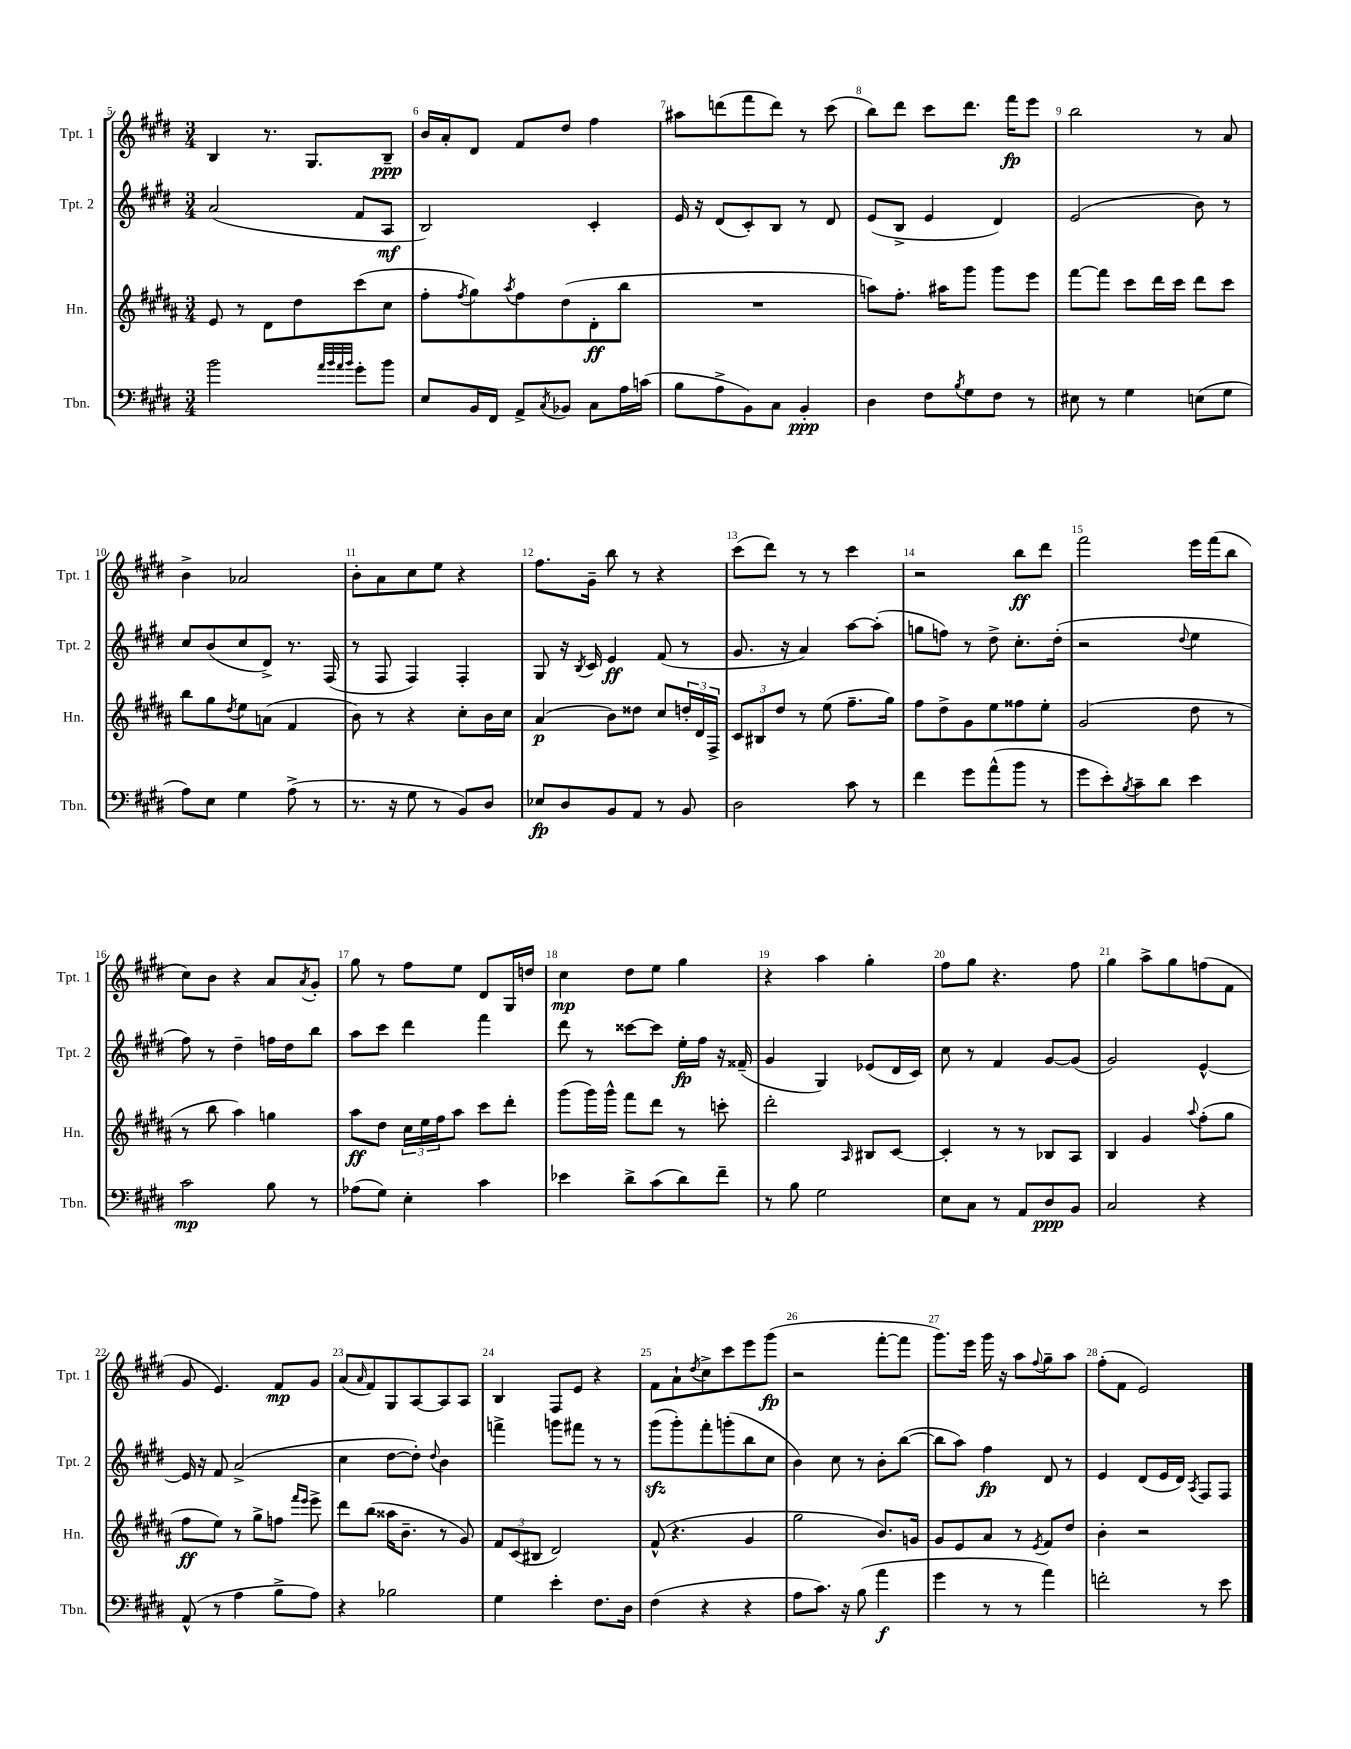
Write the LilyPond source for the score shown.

<<
\new StaffGroup <<
\new Staff = "s0" \with { instrumentName = "Tpt. 1" shortInstrumentName = "Tpt. 1" } {
    \clef treble \key e \major \numericTimeSignature \time 3/4
    b4 r8. gis8. b8--\ppp |
    b'16 a'16-. dis'8 fis'8 dis''8 fis''4 |
    ais''8 d'''8( fis'''8 d'''8) r8 cis'''8( |
    b''8) dis'''8 cis'''8 dis'''8. fis'''16\fp e'''8 |
    b''2 r8 a'8 |
    b'4-> aes'2 |
    b'8-. a'8 cis''8 e''8 r4 |
    fis''8. gis'16-- b''8 r8 r4 |
    cis'''8( dis'''8) r8 r8 cis'''4 |
    r2 b''8\ff dis'''8 |
    fis'''2 e'''16 fis'''16( b''8 |
    cis''8) b'8 r4 a'8 \acciaccatura { a'8 } gis'8-. |
    gis''8 r8 fis''8 e''8 dis'8 gis16 d''16 |
    cis''4\mp dis''8 e''8 gis''4 |
    r4 a''4 gis''4-. |
    fis''8 gis''8 r4. fis''8 |
    gis''4 a''8-> gis''8 f''8( fis'8 |
    gis'8 e'4.) fis'8\mp gis'8 |
    a'8( \grace { a'16 } fis'8) gis8 a8~ a8 a8 |
    b4 fis8 e'8 r4 |
    fis'8 a'8-! \acciaccatura { dis''8 } cis''8-> cis'''8 e'''8 gis'''8\fp( |
    r2 fis'''8~-. fis'''8 |
    gis'''8.) e'''16 gis'''16 r16 a''8 \appoggiatura { fis''8 } gis''8-- a''8 |
    fis''8-.( fis'8 e'2) \bar "|." |
}
\new Staff = "s1" \with { instrumentName = "Tpt. 2" shortInstrumentName = "Tpt. 2" } {
    \clef treble \key e \major \numericTimeSignature \time 3/4
    a'2( fis'8 a8\mf |
    b2) cis'4-. |
    e'16 r16 dis'8( cis'8-.) b8 r8 dis'8 |
    e'8( b8-> e'4 dis'4) |
    e'2( b'8) r8 |
    cis''8 b'8( cis''8 dis'8->) r8. fis16( |
    r8 fis8 fis4) fis4-. |
    gis8 r16 \acciaccatura { b8 } cis'16 e'4\ff fis'8( r8 |
    gis'8. r16 a'4) a''8~ a''8-.( |
    g''8 f''8) r8 dis''8-> cis''8.-. dis''16-.( |
    r2 \appoggiatura { dis''8 } e''4 |
    fis''8) r8 dis''4-- f''16 dis''16 b''8 |
    a''8 cis'''8 dis'''4 fis'''4 |
    dis'''8 r8 cisis'''8~ cisis'''8 e''16-.\fp fis''16 r16 fisis'16--( |
    gis'4 gis4) ees'8( dis'16 cis'16) |
    cis''8 r8 fis'4 gis'8~ gis'8( |
    gis'2) e'4~-^ |
    e'16 r16 fis'8 a'2->( |
    cis''4 dis''8~ dis''8-.) \appoggiatura { dis''8 } b'4 |
    f'''4-> g'''8 fis'''8 r8 r8 |
    gis'''8\sfz( gis'''8-.) fis'''8-. g'''8-.( b''8 cis''8 |
    b'4) cis''8 r8 b'8-. b''8~( |
    b''8 a''8) fis''4\fp dis'8 r8 |
    e'4 dis'8( e'16 dis'16) \acciaccatura { a8 } fis8 fis8 \bar "|." |
}
\new Staff = "s2" \with { instrumentName = "Hn." shortInstrumentName = "Hn." } {
    \clef treble \key b \major \numericTimeSignature \time 3/4
    e'8 r8 dis'8 dis''8 cis'''8( cis''8 |
    fis''8-. \acciaccatura { fis''8 } gis''8) \acciaccatura { ais''8 } fis''8 dis''8( dis'8-.\ff b''8 |
    R2. |
    a''8) fis''8.-. ais''16 gis'''8 gis'''8 e'''8 |
    fis'''8~ fis'''8 cis'''8 dis'''16 cis'''16 dis'''8 cis'''8 |
    b''8 gis''8 \acciaccatura { dis''8 } e''8 a'8( fis'4 |
    b'8) r8 r4 cis''8-. b'16 cis''16 |
    ais'4\p( b'8) disis''8 cis''8 \tuplet 3/2 { d''16-. dis'16 fis16-> } |
    \tuplet 3/2 { cis'8 bis8 dis''8 } r8 e''8( fis''8.-- gis''16) |
    fis''8 dis''8-> gis'8 e''8 fisis''8 e''8-. |
    gis'2( dis''8 r8 |
    r8 b''8 ais''4) g''4 |
    ais''8\ff dis''8 \tuplet 3/2 { cis''16 e''16 fis''16 } ais''8 cis'''8 dis'''8-. |
    gis'''8( gis'''16) gis'''16-^ fis'''8 dis'''8 r8 c'''8-. |
    dis'''2-. \grace { ais16 } bis8 cis'8~ |
    cis'4-. r8 r8 bes8 ais8 |
    b4 gis'4 \appoggiatura { ais''8 } fis''8-.( gis''8 |
    fis''8\ff e''8) r8 gis''8-> f''8 \grace { fis'''16 e'''16 } e'''8-> |
    dis'''8 b''8( aisis''16 b'8.-- r8 gis'8) |
    \tuplet 3/2 { fis'8 cis'8( bis8 } dis'2) |
    fis'8-^( r4. gis'4 |
    gis''2 b'8.) g'16 |
    gis'8 e'8 ais'8 r8 \acciaccatura { e'8 } fis'8 dis''8 |
    b'4-. r2 \bar "|." |
}
\new Staff = "s3" \with { instrumentName = "Tbn." shortInstrumentName = "Tbn." } {
    \clef bass \key e \major \numericTimeSignature \time 3/4
    b'2 \grace { a'32 b'32 a'32 b'32 } gis'8-. b'8 |
    e8 b,16 fis,16 a,8-> \acciaccatura { cis8 } bes,8 cis8 a16 c'16( |
    b8 a8-> b,8) cis8 b,4-.\ppp |
    dis4 fis8 \acciaccatura { b8 } gis8 fis8 r8 |
    eis8 r8 gis4 e8( gis8 |
    a8) e8 gis4 a8->( r8 |
    r8. r16 gis8 r8 b,8) dis8 |
    ees8\fp dis8 b,8 a,8 r8 b,8 |
    dis2 cis'8 r8 |
    fis'4 gis'8 a'8-^( b'8 r8 |
    gis'8 e'8-.) \acciaccatura { b8 } cis'8-- dis'8 e'4 |
    cis'2\mp b8 r8 |
    aes8( gis8) e4-. cis'4 |
    ees'4 dis'8-> cis'8( dis'8) fis'8-- |
    r8 b8 gis2 |
    e8 cis8 r8 a,8 dis8\ppp b,8 |
    cis2 r4 |
    a,8-^( r8 a4 b8-> a8) |
    r4 bes2 |
    gis4 e'4-. fis8. dis16 |
    fis4( r4 r4 |
    a8 cis'8.) r16 b8( a'4\f |
    gis'4 r8 r8 a'4) |
    f'2-. r8 e'8 \bar "|." |
}
>>
>>
\layout { \context { \Score currentBarNumber = #5 \override BarNumber.break-visibility = ##(#f #t #t) barNumberVisibility = #all-bar-numbers-visible } }
